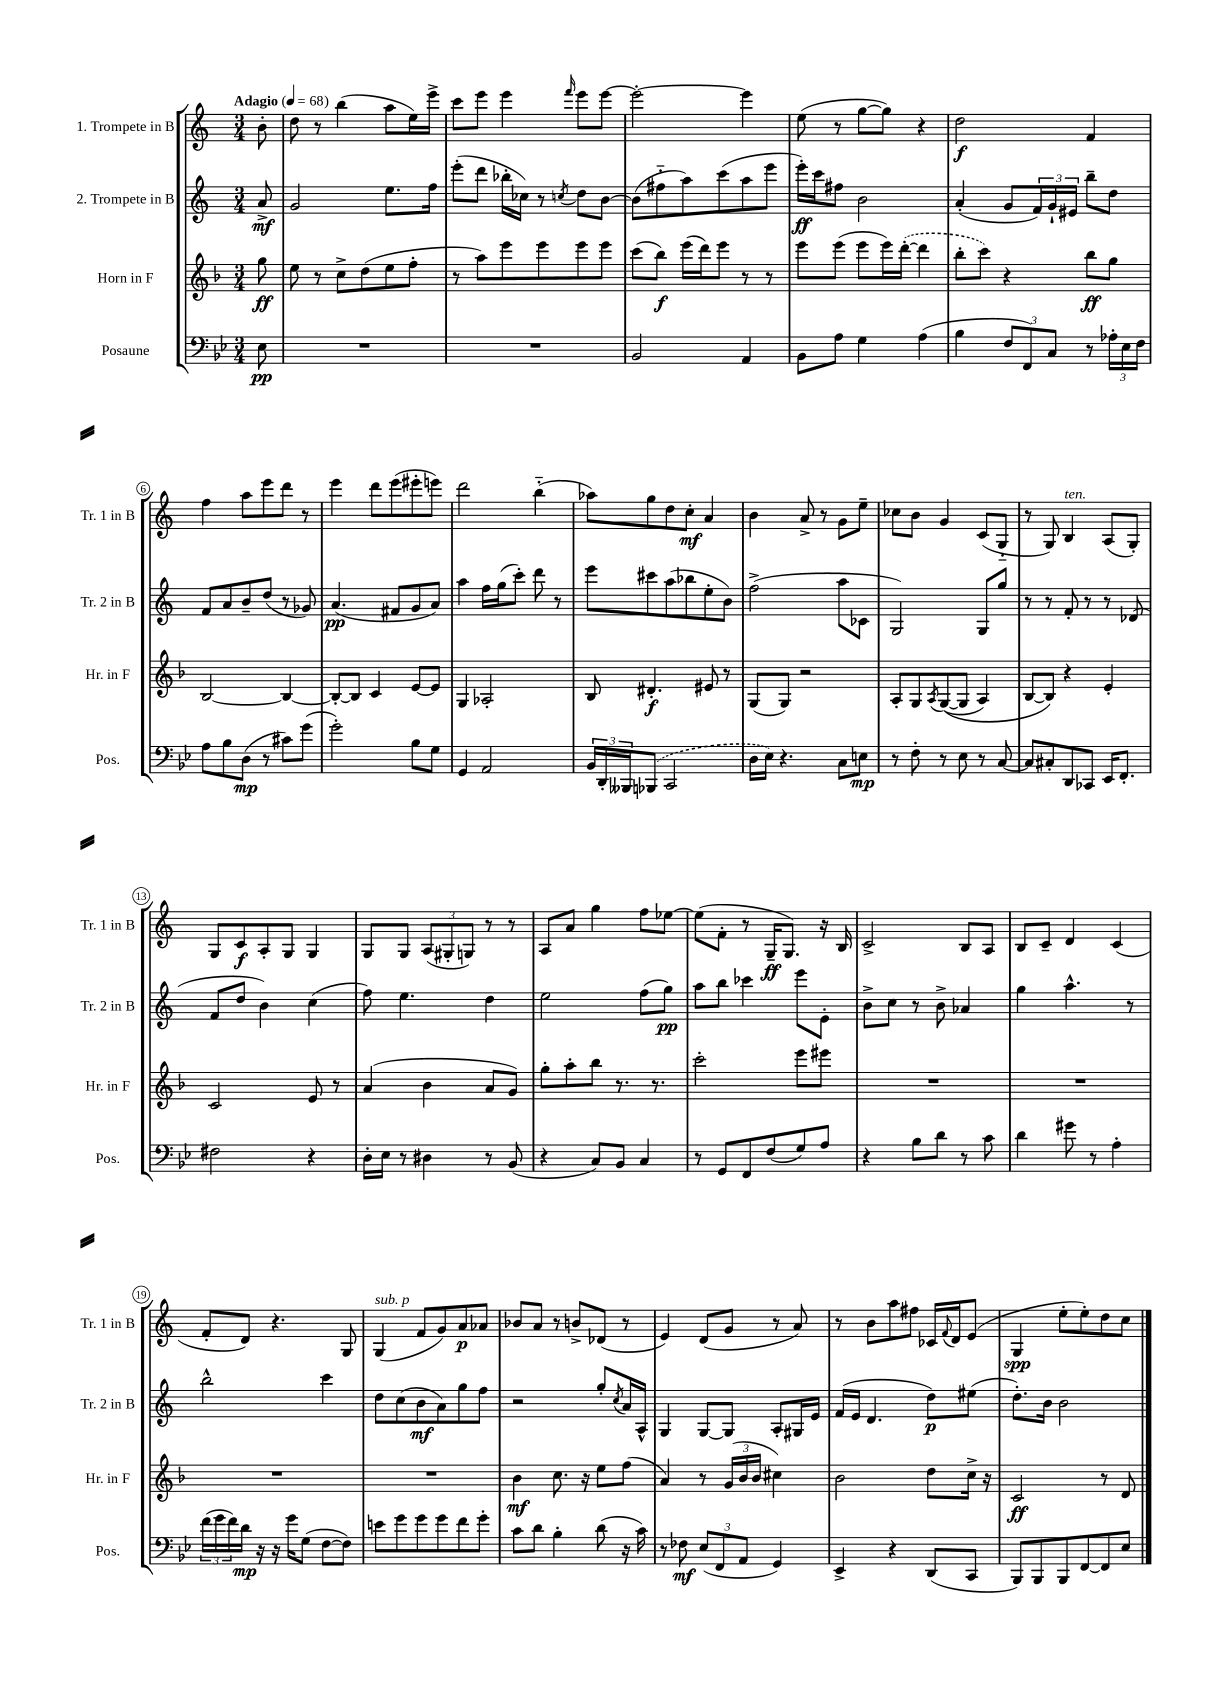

**kern	**kern	**kern	**kern
*staff4	*staff3	*staff2	*staff1
*clefF4	*clefG2	*clefG2	*clefG2
*k[b-e-]	*k[b-]	*k[]	*k[]
*M3/4	*M3/4	*M3/4	*M3/4
*MM68	*MM68	*MM68	*MM68
8E-\	8gg\	8a^/	8b'\
=	=	=	=
2.r	8ee\	2g/	8dd\
.	8r	.	8r
.	8cc^\L	.	(4bb\
.	(8dd\	.	.
.	8ee\	8.ee\L	8aa\L
.	8ff'\J	.	16ee\L)
.	.	16ff\Jk	16eee^\JJ
=	=	=	=
2.r	8r	(8eee'\L	8ccc\L
.	8aa\L)	8ddd\J	8eee\J
.	8eee\	16bb-'\LL	4eee\
.	.	16cc-\JJ)	.
.	8eee\	8r	.
.	.	8qcc/	16qqfff/
.	8eee\	8dd\L	8eee\L
.	8eee\J	[8b\J	[8eee\J
=	=	=	=
2BB-/	(8ccc\L	(8b\]L	2eee'\_
.	8bb-\J)	8ff#'~\	.
.	(16eee\LL	8aa\)	.
.	16ddd\J)	.	.
.	8eee\J	(8ccc\	.
4AA/	8r	8aa\	4eee\]
.	8r	8eee\J	.
=	=	=	=
8BB-\L	8eee\L	16eee'\LL)	(8ee\
.	.	16ccc\J	.
8A\J	(8eee\J	8ff#\J	8r
4G\	8eee\L	2b\	[8gg\L
.	16eee\L)	.	8gg\]J)
.	([16ddd'\JJ	.	.
(4A\	4ddd\]	.	4r
=	=	=	=
4B-\	8bb-'\L	(4a'/	2dd\
.	8ccc\J)	.	.
12F/L	4r	8g/L	.
12FF/)	.	.	.
.	.	24f/L)	.
12C/J	.	24g`/	.
.	.	24e#/JJ	.
8r	8bb-\L	8bb~\L	4f/
24A-'\LL	8gg\J	8dd\J	.
24E-\	.	.	.
24F\JJ	.	.	.
=	=	=	=
8A\L	[2B-/	8f/L	4ff\
8B-\	.	8a/	.
(8D\J	.	8b~/	8aa\L
8r	.	(8dd/J	8eee\
8c#\L)	4B-/_	8r	8ddd\J
(8g\J	.	8g-/)	8r
=	=	=	=
2g'\)	8B-'/_L	(4.a/	4eee\
.	8B-/]J	.	.
.	4c/	.	8ddd\L
.	.	8f#/L	(8eee\
8B-\L	[8e/L	8g/	8eee#'\
8G\J	8e/]J	8a/J)	8eee\J)
=	=	=	=
4GG/	4G/	4aa\	2ddd\
2AA/	2A-'/	16ff\LL	.
.	.	(16gg\J	.
.	.	8ccc'\J)	.
.	.	8ddd\	(4bb'~\
.	.	8r	.
=	=	=	=
24BB-/LL	8B-/	8eee\L	8aa-\L)
24DD'/	.	.	.
24BBB--/J	.	.	.
(8BBB-/J	4.d#'/	8ccc#\	8gg\
2CC/	.	(8aa\	8dd\
.	.	8bb-\	8cc'\J
.	8e#/	8ee'\	4a/
.	8r	8b\J)	.
=	=	=	=
16D\LL	(8G/L	(2ff^\	4b\
16E-\JJ)	.	.	.
4.r	8G/J)	.	.
.	2r	.	8a^/
.	.	.	8r
8C\L	.	8aa\L	8g\L
8E\J	.	8c-\J	8ee~\J
=	=	=	=
8r	8A'/L	2G/)	8cc-\L
8F'\	8G/	.	8b\J
.	8qA/	.	.
8r	&(([8G/	.	4g/
8E-\	8G/]J	.	.
8r	4A/)	8G/L	(8c/L
[8C/	.	8gg/J	8G'~/J
=	=	=	=
8C/]L	[8B-/L	8r	8r
8C#'/	8B-/]J&)	8r	8G/)
8DD/	4r	8f'/	4B/
8CC-/J	.	8r	.
16EE-/LK	4e'/	8r	(8A/L
8.FF'/J	.	.	.
.	.	(8d-/	8G'/J)
=	=	=	=
2F#\	2c/	8f/L	8G/L
.	.	8dd/J	8c/
.	.	4b\)	8A'/
.	.	.	8G/J
4r	8e/	(4cc\	4G/
.	8r	.	.
=	=	=	=
16D'\LL	(4a/	8ff\)	8G/L
16E-\JJ	.	.	.
8r	.	4.ee\	8G/J
4D#\	4b-\	.	(12A/L
.	.	.	12G#'/
.	.	.	12G/J)
8r	8a/L	4dd\	8r
(8BB-/	8g/J)	.	8r
=	=	=	=
4r	8gg'\L	2ee\	8A/L
.	8aa'\	.	8a/J
8C/L)	8bb-\J	.	4gg\
8BB-/J	8.r	.	.
4C/	.	(8ff\L	8ff\L
.	8.r	.	.
.	.	8gg\J)	[8ee-\J
=	=	=	=
8r	2ccc'\	8aa\L	(8ee-\]L
8GG/L	.	8bb\J	8f'\J
8FF/	.	4ccc-\	8r
(8F/	.	.	16G~/LK
.	.	.	8.G/J)
8G/)	8eee\L	8eee\L	.
8A/J	8eee#\J	8e'\J	16r
.	.	.	16B/
=	=	=	=
4r	2.r	8b^\L	2c^/
.	.	8cc\J	.
8B-\L	.	8r	.
8d\J	.	8b^\	.
8r	.	4a-/	8B/L
8c\	.	.	8A/J
=	=	=	=
4d\	2.r	4gg\	8B/L
.	.	.	8c~/J
8g#\	.	4.aa^^\	4d/
8r	.	.	.
4A'\	.	.	(4c/
.	.	8r	.
=	=	=	=
(24f\LL	2.r	2bb^^\	8f'/L
24g\	.	.	.
24f\)	.	.	.
16d\JJ	.	.	8d/J)
16r	.	.	.
16r	.	.	4.r
16g\LK	.	.	.
(8G\J	.	.	.
[8F\L	.	4ccc\	.
8F\]J)	.	.	8G/
=	=	=	=
8e\L	2.r	8dd\L	(4G/
8g\	.	(8cc\	.
8g\	.	8b\	8f/L
8g\	.	8a\)	8g/)
8f\	.	8gg\	8a/
8g'\J	.	8ff\J	8a-/J
=	=	=	=
8c\L	4b-\	2r	8b-/L
8d\J	.	.	8a/J
4B-'\	8.cc\	.	8r
.	.	.	8b^/L
.	16r	.	.
(8d\	8ee\L	8gg'/L	(8d-/J
.	.	8qcc/	.
16r	(8ff\J	16a/L	8r
16c\)	.	16A^^/JJ	.
=	=	=	=
8r	4a/)	4G/	4e/)
8F-\	.	.	.
(12E-/L	8r	[8G/L	(8d/L
12FF/	.	.	.
.	(24g/LL	8G/]J	8g/J
12AA/J	24b-/	.	.
.	24b-/JJ	.	.
4GG/)	4cc#\)	8A'/L	8r
.	.	16G#/L	8a/)
.	.	16e/JJ	.
=	=	=	=
4EE-^/	2b-\	(16f/LL	8r
.	.	16e/JJ	.
.	.	4.d/	8b\L
4r	.	.	8aa\
.	.	.	8ff#\J
(8DD/L	8dd\L	8dd\L)	16c-/LL
.	.	.	8qqf/
.	.	.	16d/J
8CC/J	16cc^\Jk	(8ee#\J	(8e/J
.	16r	.	.
=	=	=	=
8BBB-/L)	2c/	8.dd'\L)	4G/
8BBB-/	.	.	.
.	.	16b\Jk	.
8BBB-/	.	2b\	8ee'\L
[8FF/	.	.	8ee'\)
8FF/]	8r	.	8dd\
8E-/J	8d/	.	8cc\J
==	==	==	==
*-	*-	*-	*-
